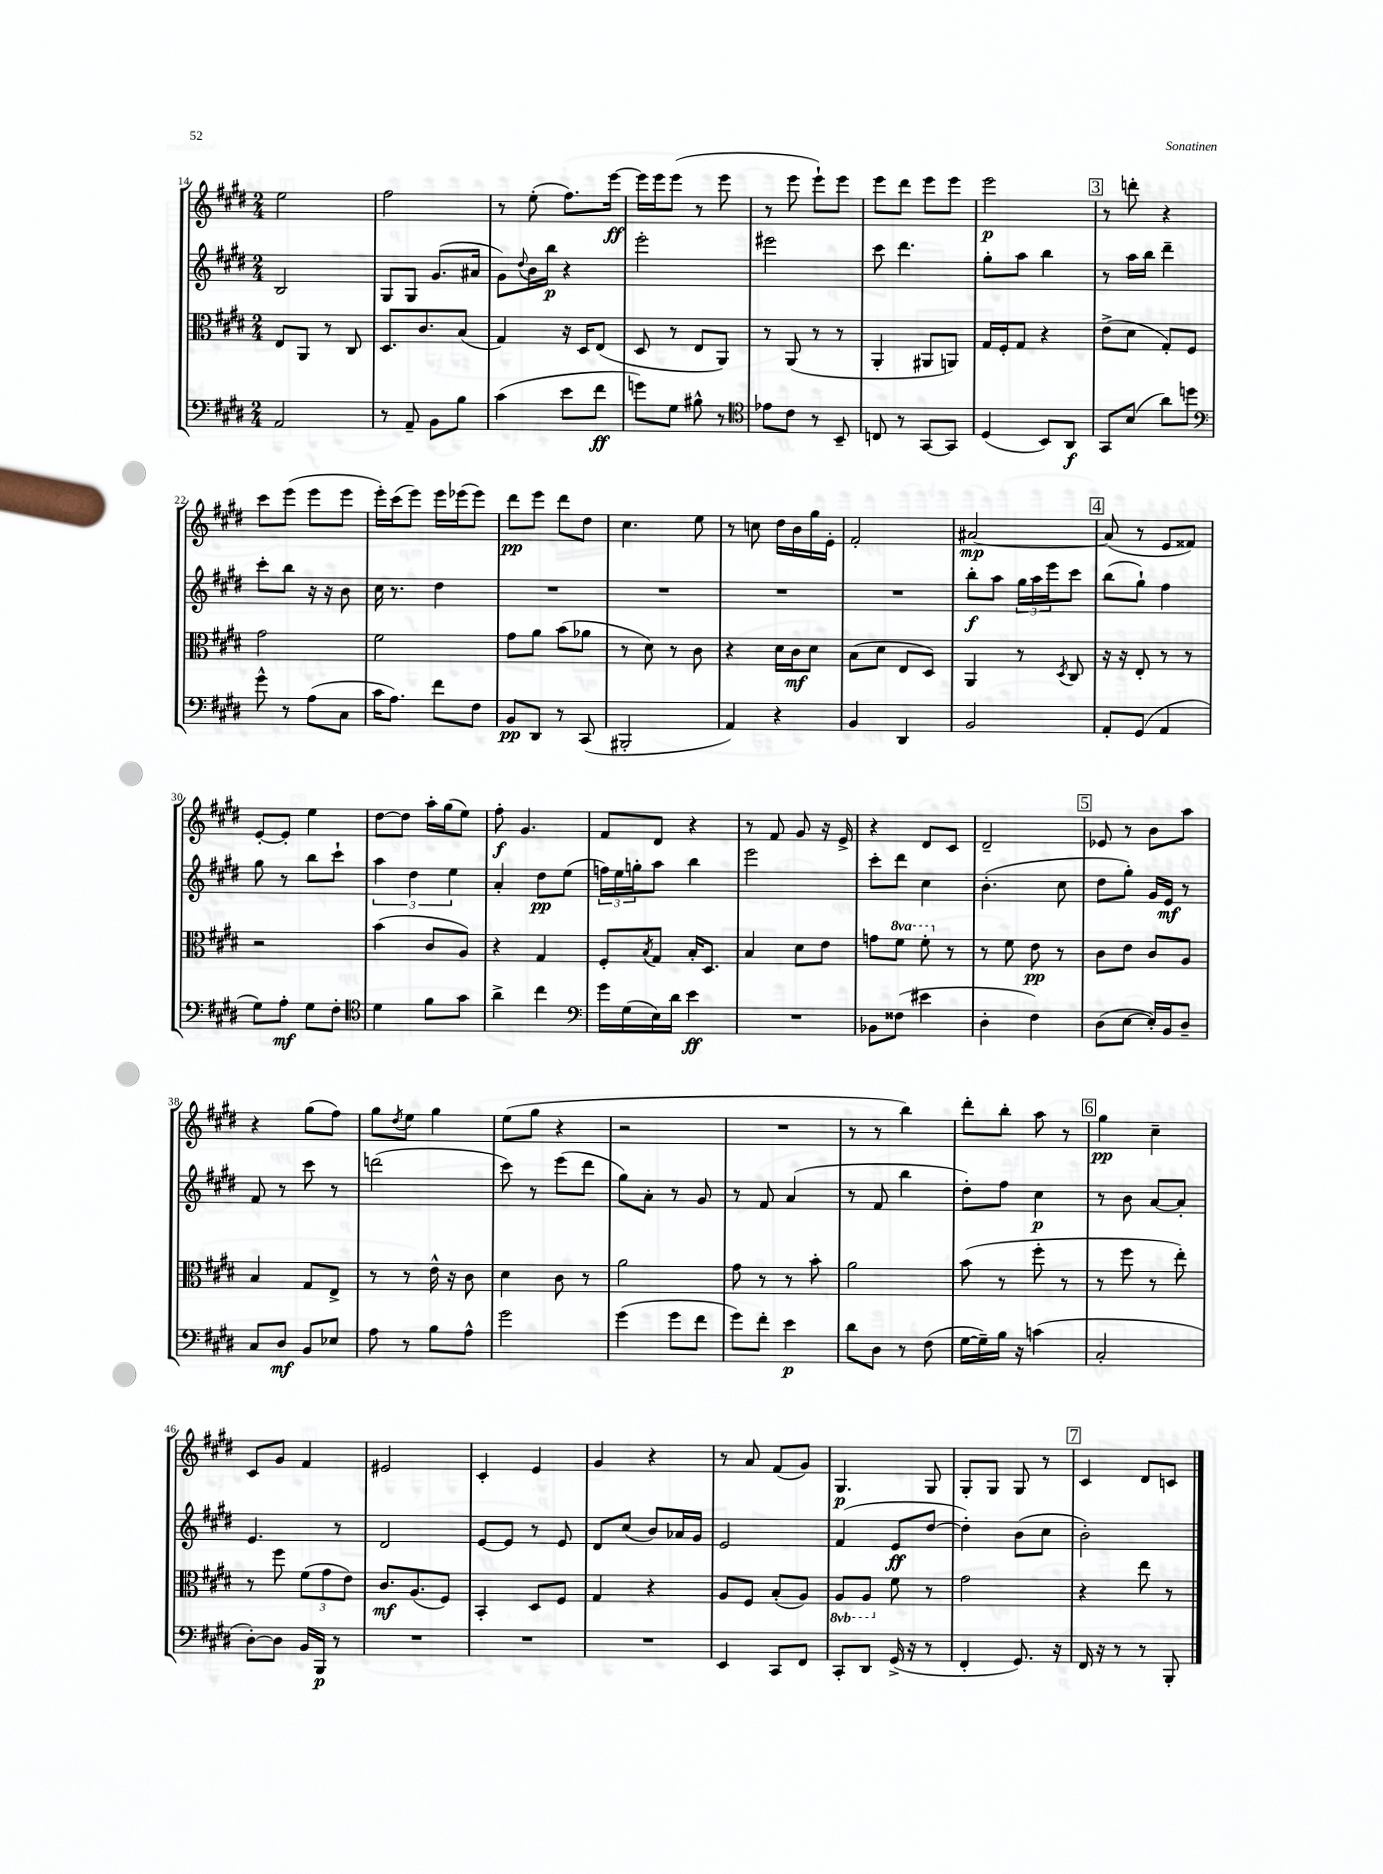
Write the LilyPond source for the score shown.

<<
\new StaffGroup <<
\new Staff = "s0" {
    \clef treble \key e \major \numericTimeSignature \time 2/4
    e''2 |
    fis''2 |
    r8 e''8-.( fis''8.) e'''16~\ff |
    e'''16 e'''16 e'''8( r8 e'''8 |
    r8 e'''8 e'''8-!) e'''8 |
    e'''8 dis'''8 e'''8 e'''8 |
    e'''2\p |
    \mark \markup { \box "3" } r8 d'''8-. r4 |
    cis'''8 e'''8( e'''8 e'''8 |
    e'''16-.) cis'''16( e'''8) e'''16 ees'''16( ees'''8) |
    dis'''8\pp e'''8 dis'''8 dis''8 |
    cis''4. e''8 |
    r8 c''8 dis''16 b'16 gis''16 e'16-. |
    fis'2-. |
    ais'2~\mp |
    \mark \markup { \box "4" } ais'8( r8 e'8 fisis'8) |
    e'8~-. e'8-. e''4 |
    dis''8~ dis''8 a''16-. gis''16( e''8) |
    fis''8-.\f gis'4. |
    fis'8 dis'8 r4 |
    r8 fis'8 gis'8 r16 e'16-> |
    r4 dis'8 cis'8 |
    dis'2-- |
    \mark \markup { \box "5" } ees'8 r8 b'8 a''8 |
    r4 gis''8( fis''8) |
    gis''8 \acciaccatura { dis''8 } e''8 gis''4 |
    e''8( gis''8 r4 |
    r2 |
    R2 |
    r8 r8 b''4) |
    dis'''8-. b''8-. a''8 r8 |
    \mark \markup { \box "6" } gis''4\pp cis''4-- |
    cis'8 gis'8 fis'4 |
    eis'2 |
    cis'4-. e'4 |
    gis'4 r4 |
    r8 a'8 fis'8( gis'8) |
    gis4.\p gis8 |
    gis8-. gis8 gis8 r8 |
    \mark \markup { \box "7" } cis'4 dis'8 c'8 \bar "|." |
}
\new Staff = "s1" {
    \clef treble \key e \major \numericTimeSignature \time 2/4
    b2 |
    gis8 gis8 gis'8.( ais'16 |
    gis'8) \appoggiatura { dis''8 } b'16 b''16\p r4 |
    e'''2-. |
    eis'''2 |
    cis'''8 dis'''4. |
    gis''8-. a''8 b''4 |
    \mark \markup { \box "3" } r8 a''16 b''16 dis'''4-- |
    cis'''8-. b''8 r16 r16 b'8 |
    cis''16 r8. dis''4 |
    R2 |
    R2 |
    R2 |
    R2 |
    b''8-.\f a''8 \tuplet 3/2 { gis''16 a''16 e'''16 } cis'''8 |
    \mark \markup { \box "4" } b''8( gis''8-!) fis''4 |
    gis''8 r8 b''8 cis'''8-! |
    \tuplet 3/2 { a''4 dis''4 e''4 } |
    a'4-. dis''8\pp e''8( |
    \tuplet 3/2 { f''16) e''16 g''16-. } a''8 b''4 |
    e'''2 |
    cis'''8-. dis'''8 cis''4 |
    b'4.-.( cis''8 |
    \mark \markup { \box "5" } dis''8 gis''8-.) gis'16 e'16\mf r8 |
    fis'8 r8 cis'''8 r8 |
    d'''2( |
    cis'''8) r8 e'''8( dis'''8 |
    gis''8) a'8-. r8 gis'8 |
    r8 fis'8 a'4( |
    r8 fis'8 b''4 |
    dis''8-.) fis''8 cis''4\p |
    \mark \markup { \box "6" } r8 b'8 a'8~ a'8-. |
    e'4. r8 |
    dis'2 |
    e'8~ e'8 r8 e'8 |
    dis'8 cis''8( b'8) aes'16 gis'16 |
    e'2 |
    fis'4( e'8\ff dis''8~ |
    dis''4-.) b'8( cis''8 |
    \mark \markup { \box "7" } b'2-.) \bar "|." |
}
\new Staff = "s2" {
    \clef alto \key e \major \numericTimeSignature \time 2/4 \set Staff.ottavationMarkups = #ottavation-simple-ordinals
    e8 a,8 r8 cis8 |
    dis8. cis'8. b8( |
    gis4) r16 dis16 e8( |
    dis8 r8 e8 a,8) |
    r8 a,8( r8 r8 |
    a,4-. ais,8 a,8) |
    gis16 fis16-. gis8 r4 |
    \mark \markup { \box "3" } e'8->( dis'8 gis8-.) fis8 |
    gis'2 |
    fis'2 |
    gis'8 a'8 b'8( aes'8 |
    r8 dis'8) r8 cis'8 |
    r4 dis'16 cis'16\mf dis'8 |
    b8( dis'8 e8 dis8) |
    a,4 r8 \acciaccatura { dis8 } cis8 |
    \mark \markup { \box "4" } r16 r16 e8-. r8 r8 |
    r2 |
    b'4( cis'8 a8) |
    r4 gis4 |
    fis8-. \acciaccatura { b8 } gis8 b16-. dis8. |
    b4 dis'8 e'8 |
    g'8 \ottava #1 fis''8 fis''8-. \ottava #0 r8 |
    r8 fis'8 e'8\pp r8 |
    \mark \markup { \box "5" } cis'8 e'8 cis'8 a8 |
    b4 gis8 e8-> |
    r8 r8 e'16-^ r16 cis'8 |
    dis'4 cis'8 r8 |
    a'2 |
    gis'8 r8 r8 b'8-. |
    a'2 |
    b'8( r8 fis''8-. r8 |
    \mark \markup { \box "6" } r8 fis''8 r8 e''8-.) |
    r8 fis''8 \tuplet 3/2 { fis'8( gis'8 e'8) } |
    cis'8.\mf a8.( fis8) |
    b,4-. dis8 fis8 |
    gis4 r4 |
    a8 fis8 b8-.( a8) |
    \ottava #-1 a,8 a,8 \ottava #0 fis'8 r8 |
    gis'2 |
    \mark \markup { \box "7" } r4 e''8 r8 \bar "|." |
}
\new Staff = "s3" {
    \clef bass \key e \major \numericTimeSignature \time 2/4
    a,2 |
    r8 a,8-- b,8 b8 |
    cis'4( e'8 fis'8\ff |
    g'8) gis8 bis8-^ r8 |
    \clef tenor ees'8 cis'8 r8 b,8-- |
    c8 r8 gis,8~ gis,8 |
    dis4( b,8) a,8\f |
    \mark \markup { \box "3" } gis,8 b8( a'8) d''8 |
    \clef bass gis'8-^ r8 a8( cis8 |
    cis'16 a8.) fis'8 fis8 |
    b,8\pp dis,8 r8 cis,8( |
    bis,,2-. |
    a,4) r4 |
    b,4 dis,4 |
    b,2 |
    \mark \markup { \box "4" } a,8-. gis,8( a,4 |
    gis8) a8-.\mf gis8 fis8-. |
    \clef tenor dis'4 fis'8 gis'8 |
    a'4-> cis''4 |
    \clef bass gis'16 gis16( e16) dis'16 e'4\ff |
    R2 |
    bes,8 fisis8( eis'4 |
    dis4-. fis4) |
    \mark \markup { \box "5" } dis8( e8~ e16-.) b,16 dis8-- |
    cis8 dis8\mf b,8 ees8 |
    a8 r8 b8 a8-^ |
    gis'2 |
    gis'4( gis'8 fis'8 |
    gis'8) fis'8-. e'4\p |
    dis'8 dis8 r8 fis8( |
    gis16~ gis16--) b16 r16 c'4( |
    \mark \markup { \box "6" } cis2-. |
    dis8~-.) dis8 b,16 b,,16\p r8 |
    R2 |
    R2 |
    R2 |
    e,4 cis,8 fis,8 |
    cis,8-. dis,8 gis,16->( r16 r8 |
    fis,4-. gis,8.) r16 |
    \mark \markup { \box "7" } fis,16 r16 r8 r8 b,,8-. \bar "|." |
}
>>
>>
\layout { \context { \Score currentBarNumber = #14 } }
